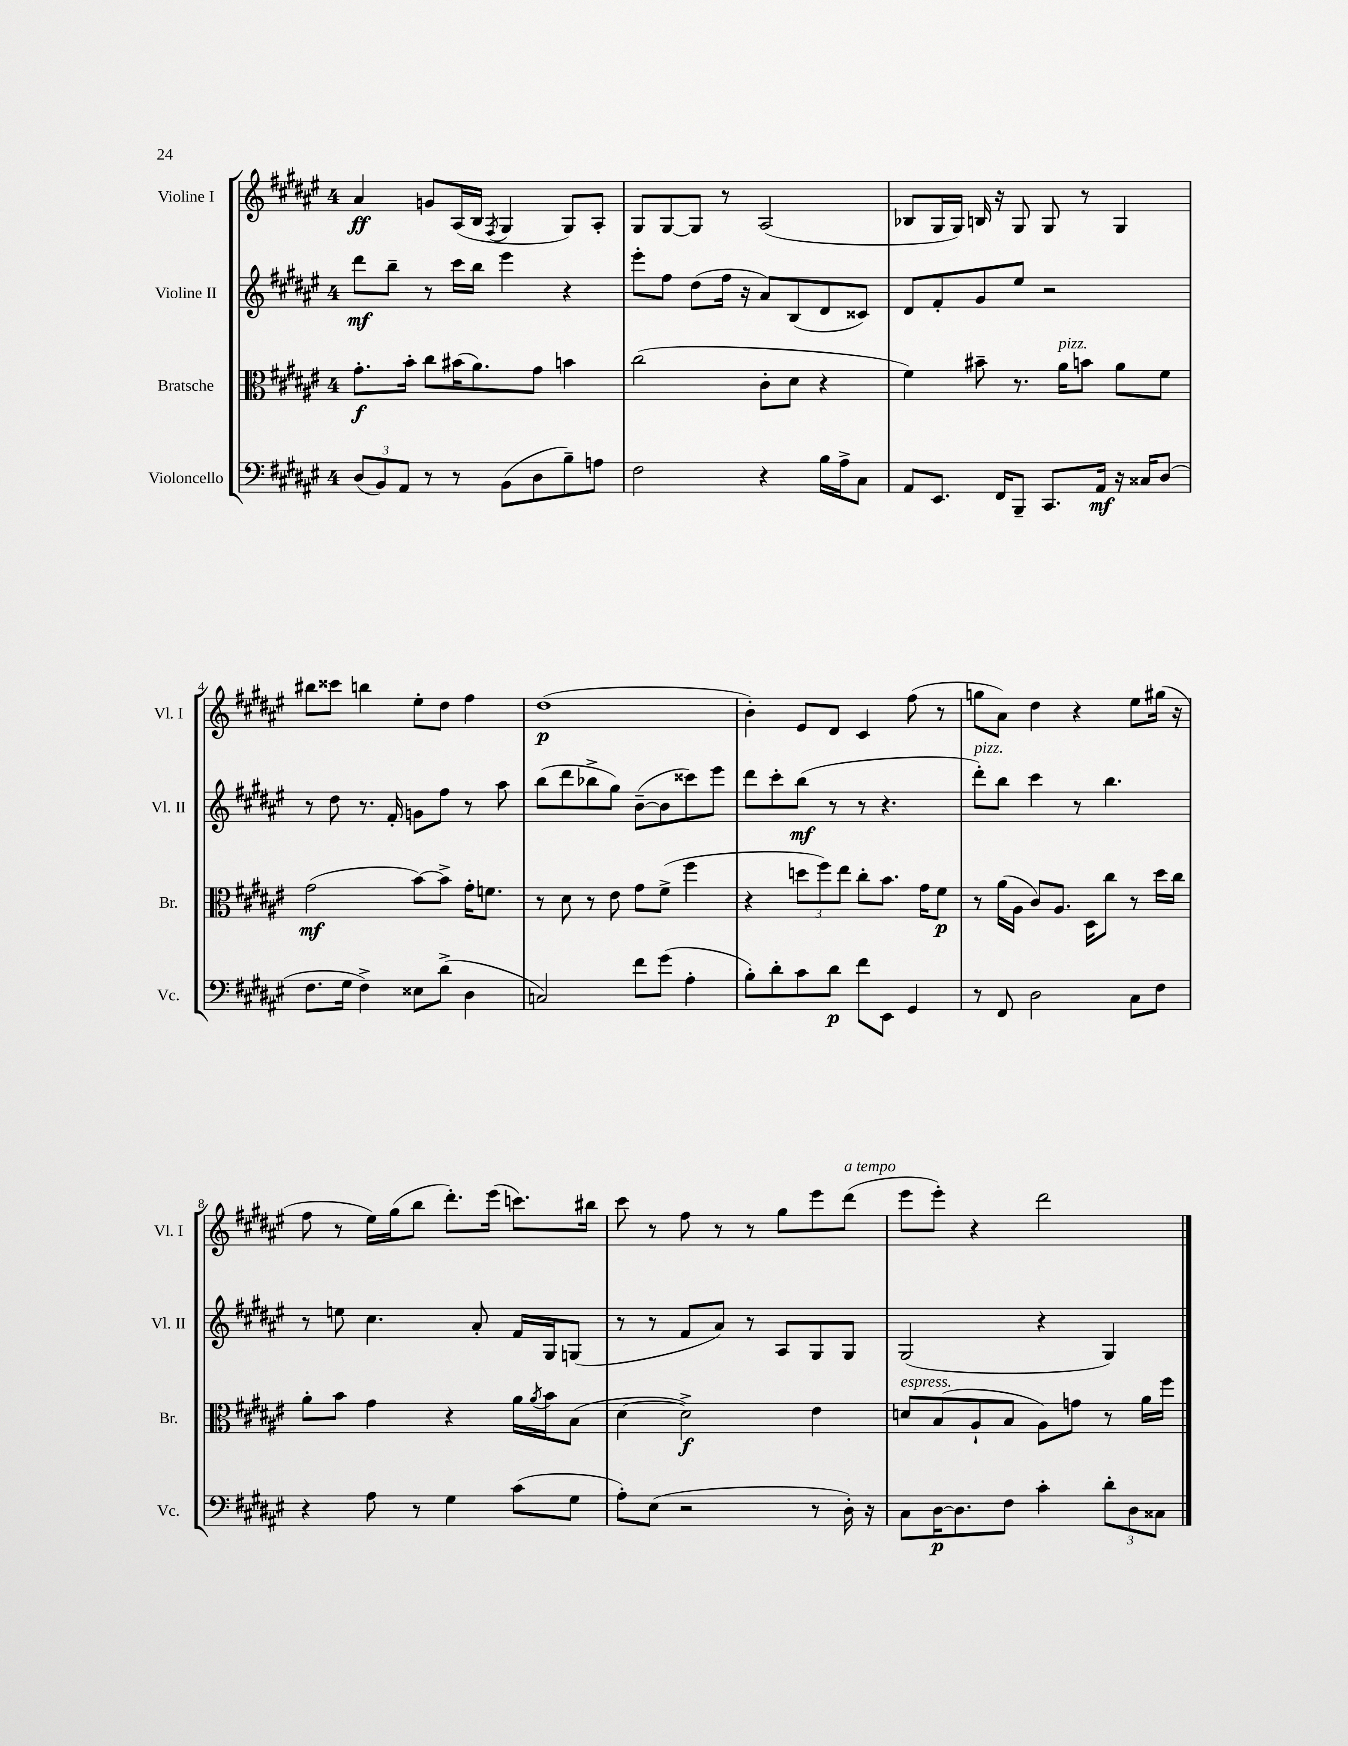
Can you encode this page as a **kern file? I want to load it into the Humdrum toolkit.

**kern	**dynam	**kern	**dynam	**kern	**dynam	**kern	**dynam
*part4	*part4	*part3	*part3	*part2	*part2	*part1	*part1
*staff4	*staff4	*staff3	*staff3	*staff2	*staff2	*staff1	*staff1
*I"Violoncello	*	*I"Bratsche	*	*I"Violine II	*	*I"Violine I	*
*I'Vc.	*	*I'Br.	*	*I'Vl. II	*	*I'Vl. I	*
*clefF4	*	*clefC3	*	*clefG2	*	*clefG2	*
*k[f#c#g#d#a#e#]	*	*k[f#c#g#d#a#e#]	*	*k[f#c#g#d#a#e#]	*	*k[f#c#g#d#a#e#]	*
*M4/4	*	*M4/4	*	*M4/4	*	*M4/4	*
=1	=1	=1	=1	=1	=1	=1	=1
(12D#/L	.	8.g#'\L	f	8ddd#\L	mf	4a#/	ff
12BB/)	.	.	.	.	.	.	.
.	.	.	.	8bb~\J	.	.	.
12AA#/J	.	.	.	.	.	.	.
.	.	16b'\Jk	.	.	.	.	.
8r	.	8cc#\L	.	8r	.	8gn/L	.
8r	.	(16b#X\K	.	16ccc#\LL	.	(16A#/L	.
.	.	8.a#\)	.	16bb\JJ	.	16B/JJ	.
.	.	.	.	.	.	8qF#/	.
(8BB\L	.	.	.	4eee#\	.	4G#/	.
8D#\	.	8g#\J	.	.	.	.	.
8B~\)	.	4bn\	.	4r	.	8G#/L)	.
8An\J	.	.	.	.	.	8A#'/J	.
=2	=2	=2	=2	=2	=2	=2	=2
2F#\	.	(2cc#\	.	8eee#'\L	.	8G#/L	.
.	.	.	.	8ff#\J	.	[8G#/	.
.	.	.	.	(8dd#\L	.	8G#/J]	.
.	.	.	.	16ff#\Jk	.	8r	.
.	.	.	.	16r	.	.	.
4r	.	8c#'\L	.	8a#/L)	.	(2A#/	.
.	.	8d#\J	.	(8B/	.	.	.
16B\LL	.	4r	.	8d#/	.	.	.
16A#^\J	.	.	.	.	.	.	.
8C#\J	.	.	.	8c##X/J)	.	.	.
=3	=3	=3	=3	=3	=3	=3	=3
8AA#/L	.	4f#\)	.	8d#/L	.	8B-X/L	.
8.EE#/J	.	.	.	8f#'/	.	16G#/L	.
.	.	.	.	.	.	16G#/JJ)	.
.	.	8b#X~\	.	8g#/	.	16Bn/	.
16FF#/KL	.	.	.	.	.	16r	.
8BBB~/J	.	8.r	.	8ee#/J	.	8G#/	.
8.CC#/L	.	.	.	2r	.	8G#/	.
!	!	!LO:TX:a:i:t=pizz.	!	!	!	!	!
.	.	16a#\KL	.	.	.	.	.
.	.	8bn\J	.	.	.	8r	.
16AA#/Jk	mf	.	.	.	.	.	.
16r	.	8a#\L	.	.	.	4G#/	.
16C##X/KL	.	.	.	.	.	.	.
(8D#/J	.	8f#\J	.	.	.	.	.
!!LO:LB:g=z
=4	=4	=4	=4	=4	=4	=4	=4
8.F#\L	.	(2g#\	mf	8r	.	8bb#X\L	.
.	.	.	.	8dd#\	.	8ccc##X\J	.
16G#\Jk	.	.	.	.	.	.	.
4F#^\)	.	.	.	8.r	.	4bbn\	.
.	.	.	.	16f#'/	.	.	.
8E##X\L	.	[8b\L)	.	8gn\L	.	8ee#'\L	.
(8d#^\J	.	8b^\J]	.	8ff#\J	.	8dd#\J	.
4D#\	.	16g#'\KL	.	8r	.	4ff#\	.
.	.	8.fn\J	.	.	.	.	.
.	.	.	.	8aa#\	.	.	.
=5	=5	=5	=5	=5	=5	=5	=5
2Cn/)	.	8r	.	(8bb\L	.	(1dd#	p
.	.	8d#\	.	8ddd#\	.	.	.
.	.	8r	.	8bb-X^\	.	.	.
.	.	8e#\	.	8gg#\J)	.	.	.
8f#\L	.	8g#\L	.	([8b~\L	.	.	.
(8g#\J	.	(8f#^\J	.	8b\]	.	.	.
4A#'\	.	4ff#\	.	8ccc##X\)	.	.	.
.	.	.	.	8eee#\J	.	.	.
=6	=6	=6	=6	=6	=6	=6	=6
8B'\L)	.	4r	.	8ddd#\L	.	4b'\)	.
8d#'\	.	.	.	8ccc#'\	.	.	.
8c#\	.	12ddn\L	.	(8bb\J	mf	8e#/L	.
.	.	12ff#\)	.	.	.	.	.
8d#\J	p	.	.	8r	.	8d#/J	.
.	.	12ee#\J	.	.	.	.	.
8f#\L	.	8cc#'\L	.	8r	.	4c#/	.
8EE#\J	.	8.b\J	.	4.r	.	.	.
4GG#/	.	.	.	.	.	(8ff#\	.
.	.	16g#\KL	.	.	.	.	.
.	.	8f#\J	p	.	.	8r	.
=7	=7	=7	=7	=7	=7	=7	=7
!	!	!	!	!LO:TX:a:i:t=pizz.	!	!	!
8r	.	8r	.	8ddd#'\L)	.	8ggn\L	.
8FF#/	.	(16a#\LL	.	8bb\J	.	8a#\J)	.
.	.	16A#\JJ	.	.	.	.	.
2D#\	.	8c#/L)	.	4ccc#\	.	4dd#\	.
.	.	8.A#/J	.	.	.	.	.
.	.	.	.	8r	.	4r	.
.	.	16D#\KL	.	.	.	.	.
.	.	8cc#\J	.	4.bb\	.	.	.
8C#\L	.	8r	.	.	.	8ee#\L	.
8F#\J	.	16dd#\LL	.	.	.	(16gg#X\Jk	.
.	.	16cc#\JJ	.	.	.	16r	.
!!LO:LB:g=z
=8	=8	=8	=8	=8	=8	=8	=8
4r	.	8a#'\L	.	8r	.	8ff#\	.
.	.	8b\J	.	8een\	.	8r	.
8A#\	.	4g#\	.	4.cc#\	.	16ee#\LL)	.
.	.	.	.	.	.	(16gg#\J	.
8r	.	.	.	.	.	8bb\J	.
4G#\	.	4r	.	.	.	8.ddd#'\L)	.
.	.	.	.	8a#'/	.	.	.
.	.	.	.	.	.	(16eee#\Jk	.
(8c#\L	.	16a#\LL	.	16f#/LL	.	8.cccn\L)	.
.	.	8qa#/	.	.	.	.	.
.	.	16b\J	.	16G#/J	.	.	.
8G#\J	.	(8B\J	.	(8Gn/J	.	.	.
.	.	.	.	.	.	16bb#X\Jk	.
=9	=9	=9	=9	=9	=9	=9	=9
8A#'\L)	.	[4d#\	.	8r	.	8ccc#\	.
(8E#\J	.	.	.	8r	.	8r	.
2r	.	2d#^\])	f	8f#/L	.	8ff#\	.
.	.	.	.	8a#/J)	.	8r	.
.	.	.	.	8r	.	8r	.
.	.	.	.	8A#/L	.	8gg#\L	.
8r	.	4e#\	.	8G#/	.	8eee#\	.
!	!	!	!	!	!	!LO:TX:a:i:t=a tempo	!
16D#'\)	.	.	.	8G#/J	.	(8ddd#\J	.
16r	.	.	.	.	.	.	.
=10	=10	=10	=10	=10	=10	=10	=10
!	!	!LO:TX:a:i:t=espress.	!	!	!	!	!
8C#\L	.	8dn/L	.	(2G#/	.	8eee#\L	.
[16D#\K	p	(8B/	.	.	.	8eee#'\J)	.
8.D#\]	.	.	.	.	.	.	.
.	.	8A#`/	.	.	.	4r	.
8F#\J	.	8B/J	.	.	.	.	.
4c#'\	.	8A#\L)	.	4r	.	2ddd#\	.
.	.	8gn\J	.	.	.	.	.
12d#'\L	.	8r	.	4G#/)	.	.	.
12D#\	.	.	.	.	.	.	.
.	.	16a#\LL	.	.	.	.	.
12C##X\J	.	.	.	.	.	.	.
.	.	16ff#\JJ	.	.	.	.	.
==	==	==	==	==	==	==	==
*-	*-	*-	*-	*-	*-	*-	*-
